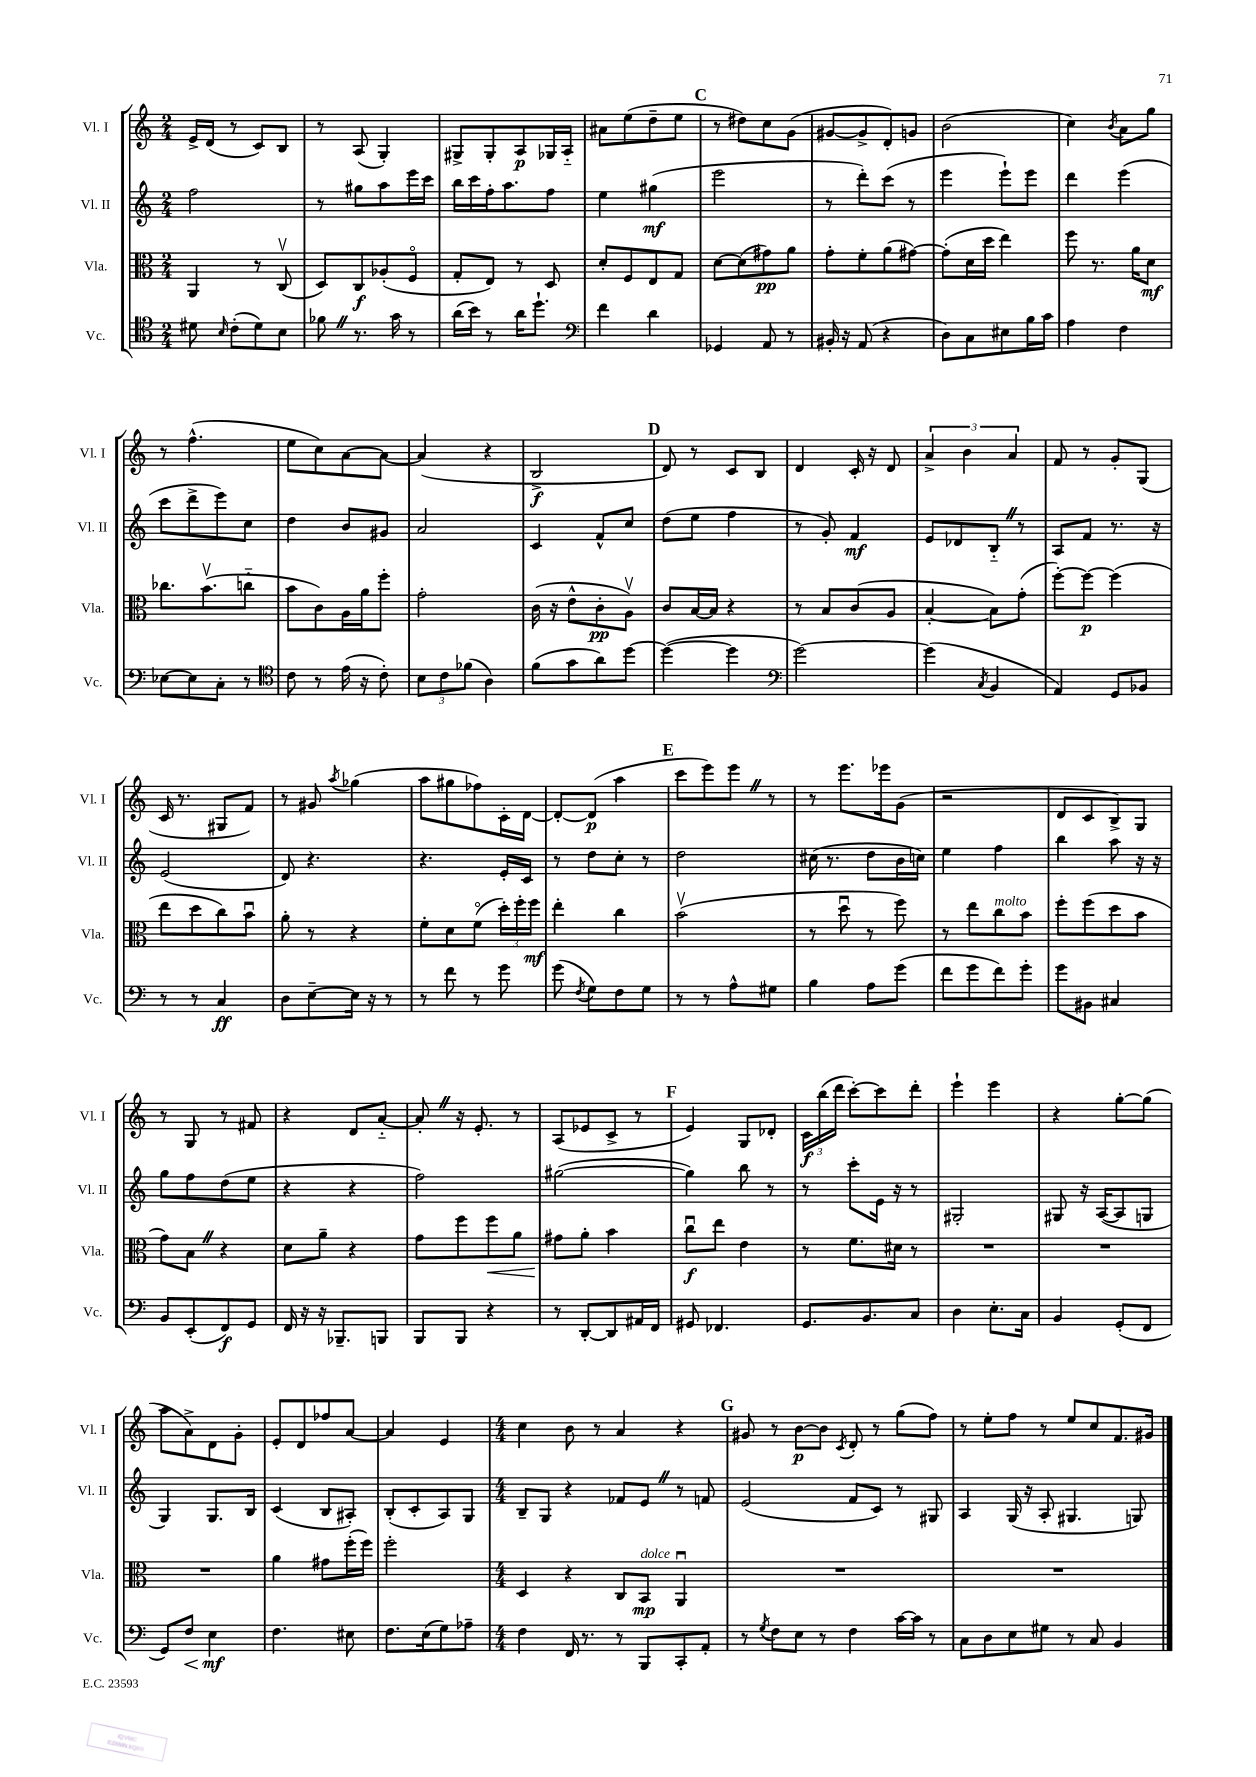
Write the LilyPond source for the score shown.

<<
\new StaffGroup <<
\new Staff = "s0" \with { instrumentName = "Vl. I" shortInstrumentName = "Vl. I" } {
    \clef treble \key c \major \numericTimeSignature \time 2/4
    \autoBeamOff e'16[-> d'16]( r8 c'8[) b8] |
    r8 a8( g4-.) |
    gis8[-> gis8-. a8\p ges16 a16]-_ |
    ais'8[ e''8( d''8-- e''8] |
    \mark \markup { \bold "C" } r8 dis''8[) c''8 g'8]( |
    gis'8[~ gis'8-> d'8-.) g'8] |
    b'2( |
    c''4) \acciaccatura { b'8 } a'8[ g''8] |
    r8 f''4.-^( |
    e''8[ c''8) a'8~ a'8]~ |
    a'4( r4 |
    b2->\f |
    \mark \markup { \bold "D" } d'8) r8 c'8[ b8] |
    d'4 c'16-. r16 d'8 |
    \tuplet 3/2 { a'4-> b'4 a'4 } |
    f'8 r8 g'8[-. g8]( |
    c'16 r8. gis8[ f'8]) |
    r8 gis'8 \acciaccatura { a''8 } ges''4( |
    a''8[ gis''8 fes''8) c'16-. d'16]~ |
    d'8[~-. d'8]\p( a''4 |
    \mark \markup { \bold "E" } c'''8[ e'''8) e'''8] \once \override BreathingSign.text = \markup { \musicglyph "scripts.caesura.straight" } \breathe r8 |
    r8 e'''8.[ ees'''16 g'8]( |
    r2 |
    d'8[ c'8 b8->) g8] |
    r8 g8 r8 fis'8 |
    r4 d'8[ a'8]~-_ |
    a'8-. \once \override BreathingSign.text = \markup { \musicglyph "scripts.caesura.straight" } \breathe r16 e'8.-. r8 |
    a8[( ees'8 c'8]-> r8 |
    \mark \markup { \bold "F" } e'4) g8[ des'8]-. |
    \tuplet 3/2 { c'16[\f b''16( d'''16] } c'''8[~-.) c'''8 d'''8]-. |
    e'''4-! e'''4 |
    r4 g''8[~-. g''8]( |
    a''8[ a'8->) d'8 g'8]-. |
    e'8[-. d'8 fes''8 a'8]~ |
    a'4 e'4 |
    \numericTimeSignature \time 4/4 c''4 b'8 r8 a'4 r4 |
    \mark \markup { \bold "G" } gis'8 r8 b'8[~\p b'8] \acciaccatura { c'8 } d'8-. r8 g''8[( f''8]) |
    r8 e''8[-. f''8] r8 e''8[ c''8 f'8. gis'16] \bar "|." |
}
\new Staff = "s1" \with { instrumentName = "Vl. II" shortInstrumentName = "Vl. II" } {
    \clef treble \key c \major \numericTimeSignature \time 2/4
    \autoBeamOff f''2 |
    r8 gis''8[ a''8 e'''16 c'''16] |
    b''16[ c'''16 f''16-. a''8. f''8] |
    e''4 gis''4\mf( |
    \mark \markup { \bold "C" } e'''2 |
    r8 d'''8[-.) c'''8]( r8 |
    e'''4 e'''8[-!) e'''8] |
    d'''4 e'''4( |
    c'''8[ d'''8-> e'''8) c''8] |
    d''4 b'8[ gis'8] |
    a'2 |
    c'4 f'8[-^ c''8] |
    \mark \markup { \bold "D" } d''8[( e''8] f''4 |
    r8 g'8-.) f'4\mf |
    e'8[ des'8 b8]-_ \once \override BreathingSign.text = \markup { \musicglyph "scripts.caesura.straight" } \breathe r8 |
    a8[ f'8] r8. r16 |
    e'2( |
    d'8) r4. |
    r4. e'16[-. c'16] |
    r8 d''8[ c''8]-. r8 |
    \mark \markup { \bold "E" } d''2 |
    cis''16( r8. d''8[ b'16 c''16]) |
    e''4 f''4 |
    b''4 a''8 r16 r16 |
    g''8[ f''8 d''8( e''8] |
    r4 r4 |
    f''2) |
    gis''2~( |
    \mark \markup { \bold "F" } gis''4) b''8 r8 |
    r8 c'''8[-. e'16] r16 r8 |
    gis2-. |
    gis8 r16 a16[~( a8 g8] |
    g4) g8.[ b16] |
    c'4( b8[ ais8]-.) |
    b8[-.( c'8-. a8) g8] |
    \numericTimeSignature \time 4/4 b8[-- g8] r4 fes'8[ e'8] \once \override BreathingSign.text = \markup { \musicglyph "scripts.caesura.straight" } \breathe r8 f'8 |
    \mark \markup { \bold "G" } e'2( f'8[ c'8]) r8 gis8 |
    a4 g16( r16 a8-. gis4. g8) \bar "|." |
}
\new Staff = "s2" \with { instrumentName = "Vla." shortInstrumentName = "Vla." } {
    \clef alto \key c \major \numericTimeSignature \time 2/4
    \autoBeamOff a,4 r8 c8\upbow( |
    d8[) c8\f aes8-.( f8]\flageolet |
    g8[-. e8]) r8 d8 |
    d'8[-. f8 e8 g8] |
    \mark \markup { \bold "C" } d'8[~ d'8( gis'8\pp) a'8] |
    g'8[-. f'8-. a'8( gis'8]~) |
    gis'8[-.( d'16 d''16] e''4) |
    f''8 r8. a'16[ d'8]\mf |
    ces''8.[ b'8.\upbow( c''8]-_ |
    b'8[ c'8) a16 a'16 f''8]-. |
    g'2-. |
    c'16( r16 e'8[-^ c'8-.\pp a8]\upbow) |
    \mark \markup { \bold "D" } c'8[ b16~ b16] r4 |
    r8 b8[ c'8( a8] |
    b4~-. b8[) g'8]-.( |
    f''8[~-.) f''8]~\p f''4( |
    e''8[ d''8 c''8) b'8]\downbow |
    a'8-. r8 r4 |
    f'8[-. d'8 f'8]\flageolet( \tuplet 3/2 { d''16[-.) f''16-. f''16]\mf } |
    e''4-. c''4 |
    \mark \markup { \bold "E" } b'2\upbow( |
    r8 d''8\downbow r8 f''8) |
    r8 e''8[ c''8^\markup { \italic "molto" } b'8] |
    f''8[-. f''8( d''8 b'8] |
    g'8[) b8] \once \override BreathingSign.text = \markup { \musicglyph "scripts.caesura.straight" } \breathe r4 |
    d'8[ a'8]-- r4 |
    g'8[ f''8 f''8\< a'8] |
    gis'8[\! a'8]-. b'4 |
    \mark \markup { \bold "F" } c''8[\downbow\f e''8] e'4 |
    r8 f'8.[ dis'16] r8 |
    R2 |
    R2 |
    R2 |
    a'4 gis'8[ f''16-.( f''16]) |
    f''2-. |
    \numericTimeSignature \time 4/4 d4 r4 c8[ b,8]\mp^\markup { \italic "dolce" } a,4\downbow |
    \mark \markup { \bold "G" } R1 |
    R1 \bar "|." |
}
\new Staff = "s3" \with { instrumentName = "Vc." shortInstrumentName = "Vc." } {
    \clef tenor \key c \major \numericTimeSignature \time 2/4
    \autoBeamOff dis'8 \grace { b16 } c'8[-.( dis'8) b8] |
    fes'8 \once \override BreathingSign.text = \markup { \musicglyph "scripts.caesura.straight" } \breathe r8. g'16 r8 |
    a'16[( b'16]) r8 a'16[ d''8.]-! |
    \clef bass f'4 d'4 |
    \mark \markup { \bold "C" } ges,4 a,8 r8 |
    bis,16-. r16 a,8( r4 |
    d8[) c8 eis8 b16 c'16] |
    a4 f4 |
    ees8[~ ees8 c8]-. r8 |
    \clef tenor c'8 r8 e'16( r16 c'8-.) |
    \tuplet 3/2 { b8[ c'8 fes'8]( } a4) |
    f'8[( g'8 a'8) d''8]~ |
    \mark \markup { \bold "D" } d''4~( d''4 |
    \clef bass g'2~) |
    g'4( \acciaccatura { c8 } b,4 |
    a,4) g,8[ bes,8] |
    r8 r8 c4\ff |
    d8[ e8~-- e16] r16 r8 |
    r8 f'8 r8 g'8 |
    g'8( \acciaccatura { f8 } g8[) f8 g8] |
    \mark \markup { \bold "E" } r8 r8 a8[-^ gis8] |
    b4 a8[ g'8]( |
    f'8[ g'8 f'8) g'8]-. |
    g'8[ bis,8] cis4 |
    b,8[ e,8-.( f,8\f) g,8] |
    f,16 r16 r16 bes,,8.[-- b,,8] |
    b,,8[ b,,8] r4 |
    r8 d,8[~-. d,8 ais,16 f,16] |
    \mark \markup { \bold "F" } gis,8 fes,4. |
    g,8.[ b,8. c8] |
    d4 e8.[-. c16] |
    b,4 g,8[-.( f,8] |
    g,8[) f8]\< e4\mf\! |
    f4. eis8 |
    f8.[ e16( g8) aes8]-- |
    \numericTimeSignature \time 4/4 f4 f,16 r8. r8 b,,8[ c,8-. a,8]-. |
    \mark \markup { \bold "G" } r8 \acciaccatura { g8 } f8[ e8] r8 f4 c'16[~ c'16] r8 |
    c8[ d8 e8 gis8] r8 c8 b,4 \bar "|." |
}
>>
>>
\layout { \context { \Score \remove "Bar_number_engraver" } }
